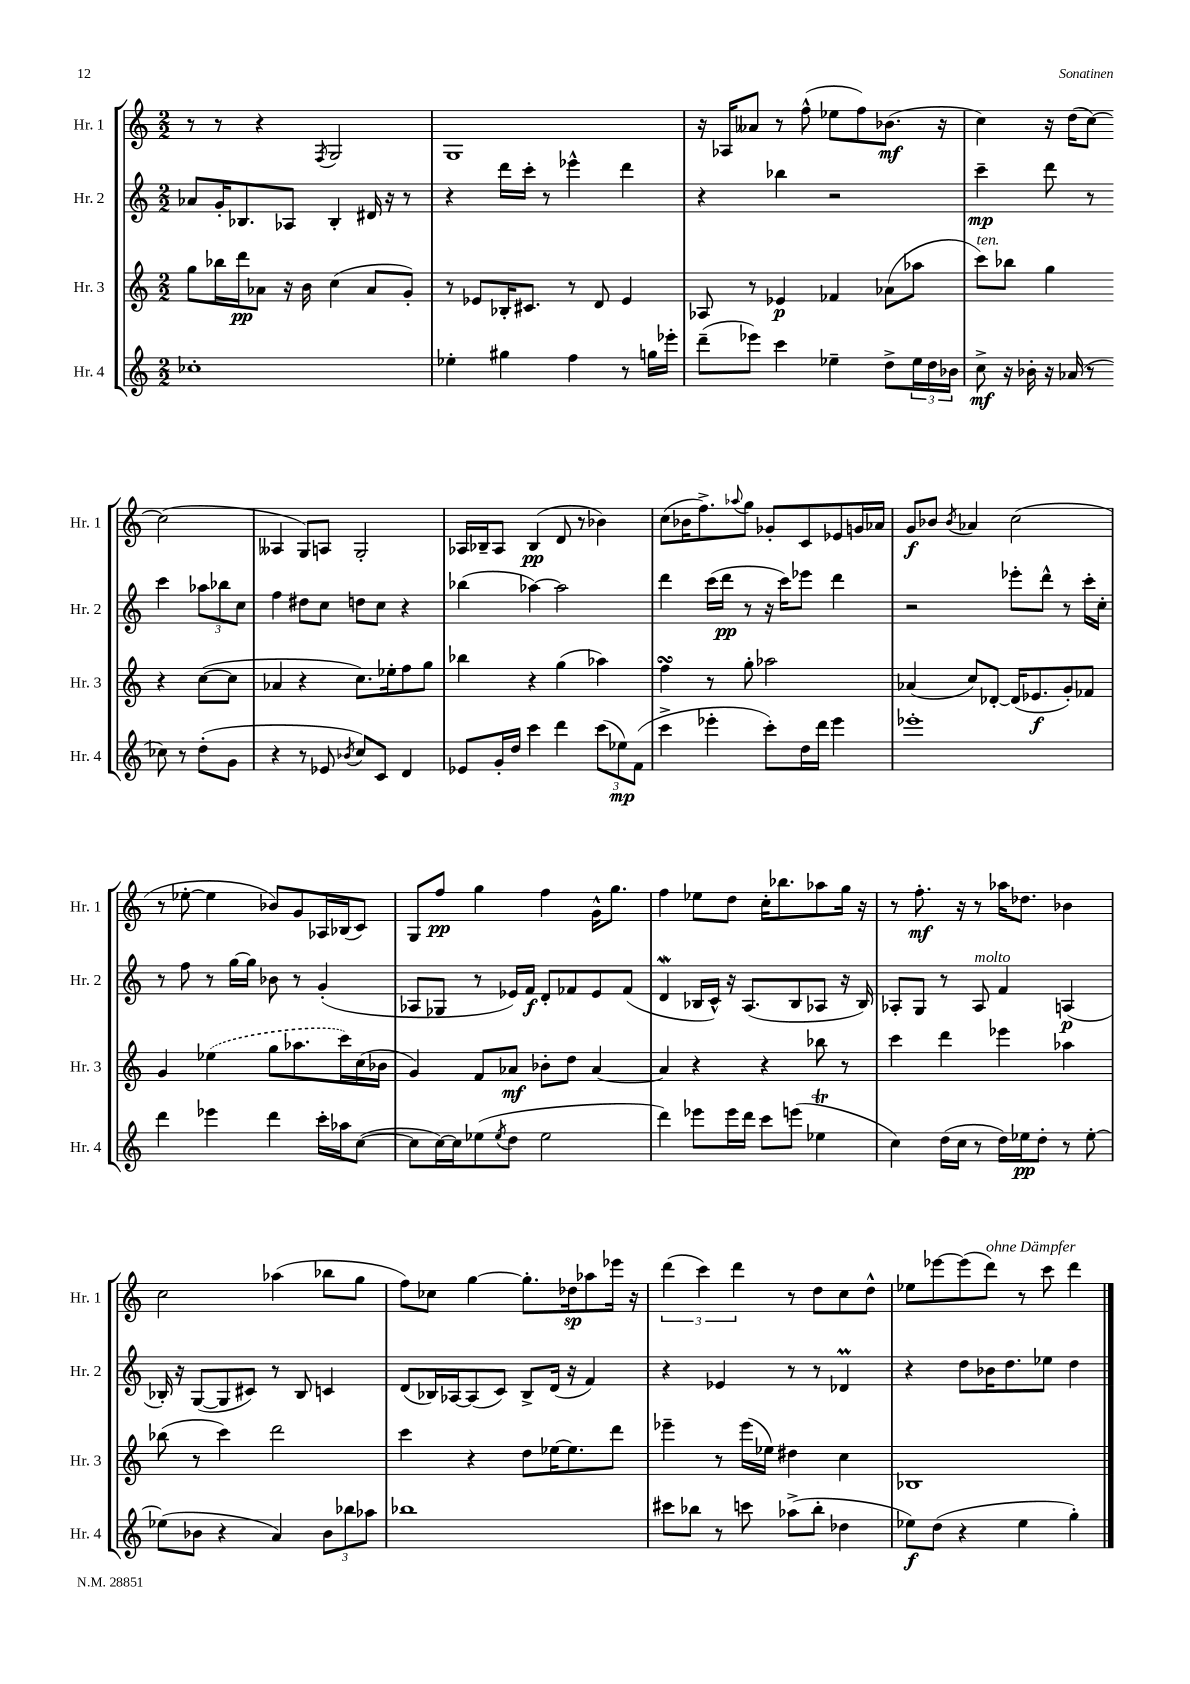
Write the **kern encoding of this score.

**kern	**kern	**kern	**kern
*staff4	*staff3	*staff2	*staff1
*clefG2	*clefG2	*clefG2	*clefG2
*k[]	*k[]	*k[]	*k[]
*M2/2	*M2/2	*M2/2	*M2/2
1cc-'	8gg	8a-	8r
.	16bb-	16g'	8r
.	16ddd	8.B-	.
.	8a-	.	4r
.	16r	8A-	.
.	16b	.	.
.	.	.	8qF
.	(4cc	4B-'	2G
.	8a-	16d#	.
.	.	16r	.
.	8g')	8r	.
=	=	=	=
4ee-'	8r	4r	1G
.	8e-	.	.
4gg#	16B-'	16ddd	.
.	8.c#	16ccc'	.
.	.	8r	.
4ff	8r	4eee-^^	.
.	8d	.	.
8r	4e-	4ddd	.
16gg	.	.	.
16eee-'	.	.	.
=	=	=	=
(8ddd~	8A-	4r	16r
.	.	.	16A-
8eee-)	8r	.	8a--
4ccc	4e-	4bb-	8r
.	.	.	(8ff^^
4ee-~	4f-	2r	8ee-
.	.	.	8ff)
8dd^	(8a-	.	(8.b-
24ee-	8aa-	.	.
24dd	.	.	.
.	.	.	16r
24b-	.	.	.
=	=	=	=
8cc^	8ccc)	4ccc~	4cc)
16r	8bb-	.	.
16b-'	.	.	.
16r	4gg	8ddd	16r
(16a-	.	.	(16dd
8r	.	8r	[8cc)
8cc-)	4r	4ccc	(2cc]
8r	.	.	.
(8dd'	([8cc	12aa-	.
.	.	12bb-	.
8g	8cc]	.	.
.	.	12cc	.
=	=	=	=
4r	4a-	4ff	4A--
8r	4r	8dd#	8G)
8e-	.	8cc	8A
8qb-	.	.	.
8cc)	8.cc)	8dd	2G'
8c	.	8cc	.
.	16ee-'	.	.
4d	8ff	4r	.
.	8gg	.	.
=	=	=	=
8e-	4bb-	(4bb-	16A-
.	.	.	16B-~
16g'	.	.	8A-
16dd	.	.	.
4ccc	4r	[4aa-)	(4B-
4ddd	(4gg	2aa-]	8d
.	.	.	8r
(12ccc	4aa-)	.	4b-)
12ee-)	.	.	.
(12f	.	.	.
=	=	=	=
4ccc^	4ff	4ddd	(8cc
.	.	.	16b-
.	.	.	8.ff^)
4eee-'	8r	(16ccc	.
.	.	16ddd	.
.	.	.	8qqaa-
.	8gg'	8r	8gg
8ccc')	2aa-	16r	8g-'
.	.	16ccc)	.
16dd	.	8eee-	8c
16ddd	.	.	.
4eee-	.	4ddd	8e-
.	.	.	16g
.	.	.	16a-
=	=	=	=
1eee-'	(4a-	2r	8g
.	.	.	8b-
.	.	.	8qb-
.	8cc)	.	4a-
.	[8d-'	.	.
.	(16d-]	8eee-'	(2cc
.	8.e-	.	.
.	.	8ddd^^	.
.	8g')	8r	.
.	8f-	16ccc'	.
.	.	16cc'	.
=	=	=	=
4ddd	4g	8r	8r
.	.	8ff	[8ee-'
4eee-	(4ee-	8r	4ee-]
.	.	[16gg	.
.	.	16gg]	.
4ddd	8gg	8b-	8b-)
.	8.aa-	8r	8g
16ccc'	.	(4g'	16A-
16aa-	16ccc)	.	(16B-
([8cc	(16cc	.	8c)
.	16b-	.	.
=	=	=	=
8cc]	4g)	8A-	8G
[16cc)	.	8G-	8ff
16cc]	.	.	.
(8ee-	8f	8r	4gg
8qee-	.	.	.
8dd	8a-	16e-)	.
.	.	16f	.
2ee-	8b-'	8d'	4ff
.	8dd	8f-	.
.	[4a-	8e-	16g^^
.	.	.	8.gg
.	.	(8f-	.
=	=	=	=
4ddd)	4a-]	4d	4ff
8eee-	4r	16B-	8ee-
.	.	16c^^)	.
16eee-	.	16r	8dd
16ddd	.	(8.A	.
8ccc	4r	.	16cc'
.	.	.	8.bb-
(8eee	.	8B-	.
4ee-	8bb-	8A-	8aa-
.	8r	16r	16gg
.	.	16B-)	16r
=	=	=	=
4cc)	4ccc	8A-'	8r
.	.	8G	8.ff'
(16dd	4ddd	8r	.
16cc	.	.	16r
8r	.	8A-	8r
16dd)	4eee-	4f	16aa-
16ee-	.	.	8.dd-
8dd'	.	.	.
8r	4aa-	(4A	4b-
[8ee-'	.	.	.
=	=	=	=
(8ee-]	(8bb-	16B-')	2cc
.	.	16r	.
8b-	8r	([8G	.
4r	4ccc)	8G]	.
.	.	8c#)	.
4a)	2ddd	8r	(4aa-
.	.	8B-	.
12b-	.	4c	8bb-
12bb-	.	.	.
.	.	.	8gg
12aa-	.	.	.
=	=	=	=
1bb-	4ccc	(8d	8ff)
.	.	16B-)	8cc-
.	.	[16A-	.
.	4r	(8A-]	[4gg
.	.	8c)	.
.	8dd	8B-^	8.gg']
.	[16ee-	(16d	.
.	8.ee-]	16r	16dd-
.	.	4f)	8aa-
.	8ddd	.	16eee-
.	.	.	16r
=	=	=	=
8ccc#	4eee-~	4r	(6ddd
8bb-	.	.	.
.	.	.	6ccc)
8r	8r	4e-	.
.	.	.	6ddd
8ccc	(16eee-	.	.
.	16ee-)	.	.
(8aa-^	4dd#	8r	8r
8bb-'	.	8r	8dd
4dd-	4cc	4d-	8cc
.	.	.	8dd^^
=	=	=	=
8ee-)	1B-	4r	8ee-
(8dd	.	.	[8eee-
4r	.	8dd	(8eee-]
.	.	16b-	8ddd)
.	.	8.dd	.
4ee-	.	.	8r
.	.	8ee-	8ccc
4gg')	.	4dd	4ddd
==	==	==	==
*-	*-	*-	*-
